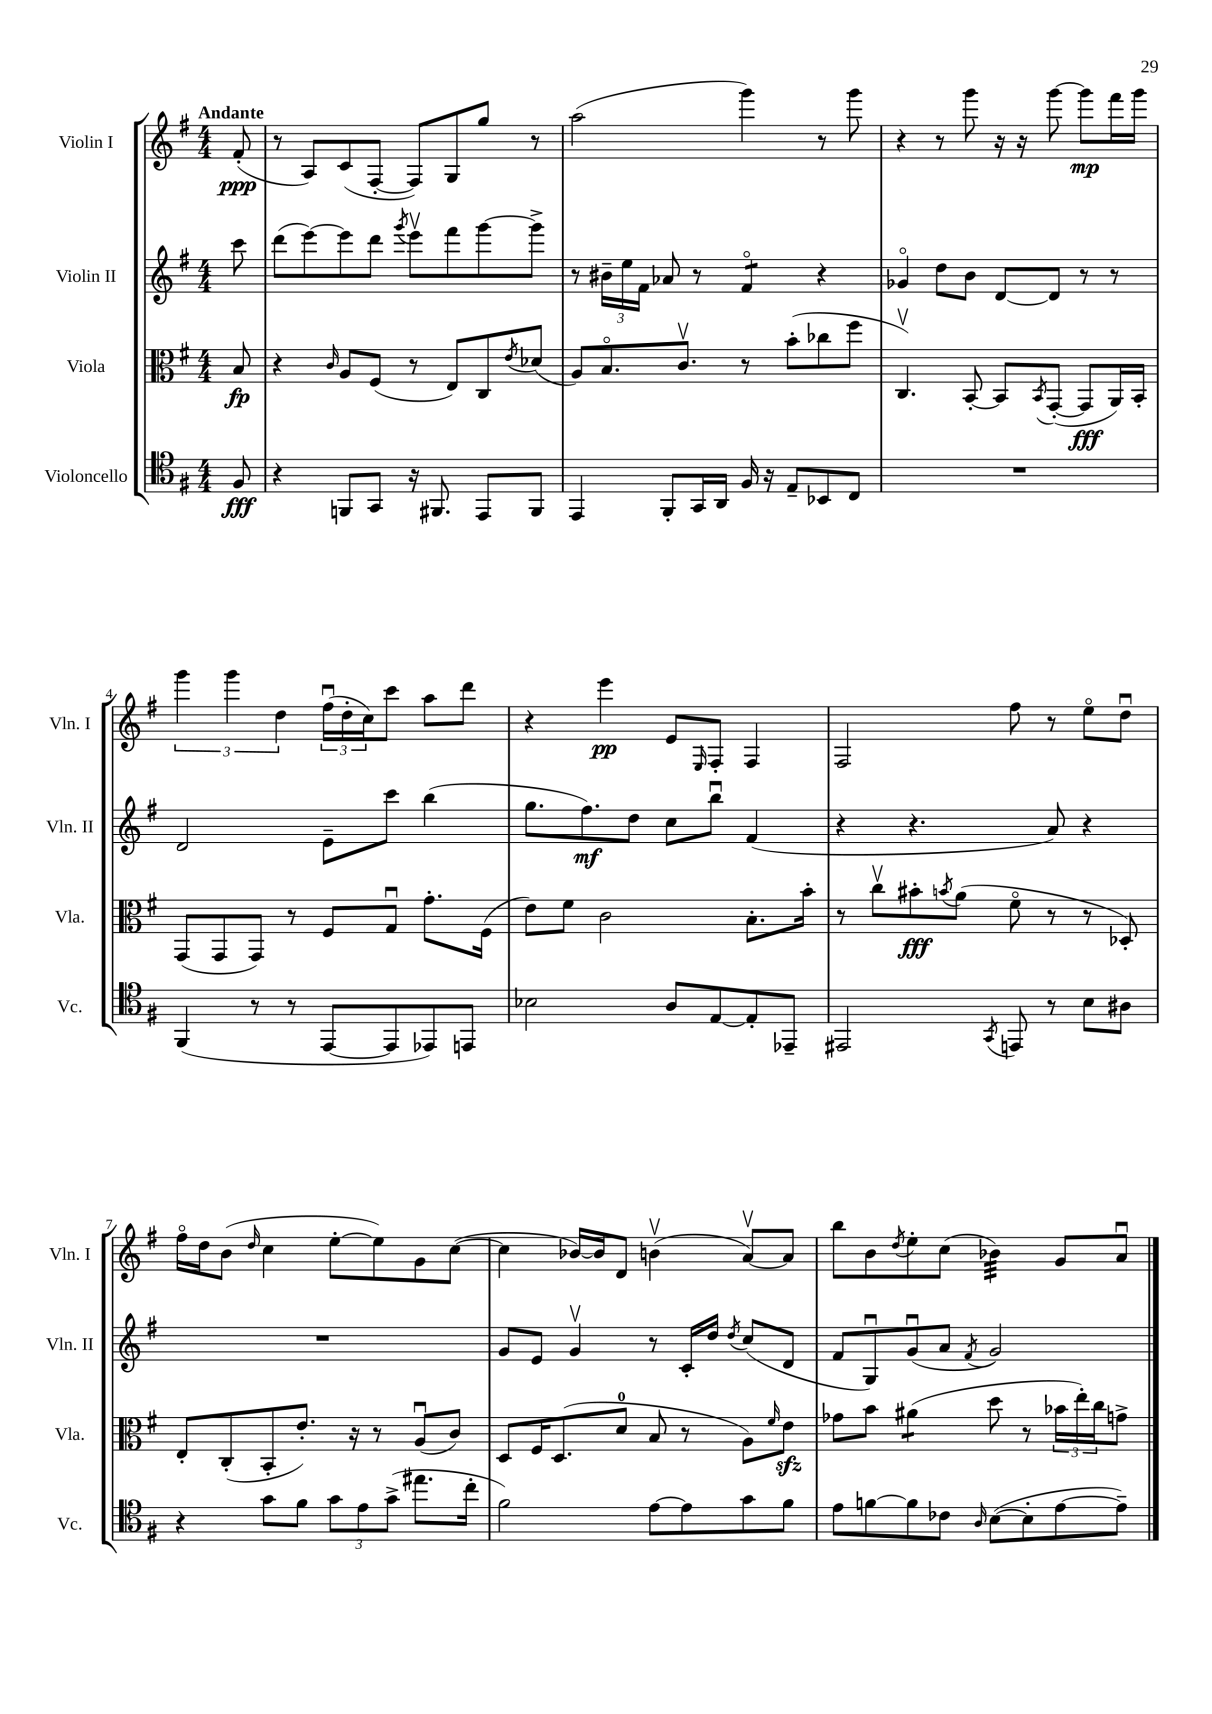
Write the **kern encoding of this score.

**kern	**kern	**kern	**kern
*staff4	*staff3	*staff2	*staff1
*clefC4	*clefC3	*clefG2	*clefG2
*k[f#]	*k[f#]	*k[f#]	*k[f#]
*M4/4	*M4/4	*M4/4	*M4/4
8F#	8B	8ccc	(8f#'
=	=	=	=
4r	4r	(8ddd	8r
.	.	[8eee)	8A)
.	16qqc	.	.
8FF	8A	8eee]	(8c
8GG	(8F#	8ddd	[8F#'
.	.	8qggg	.
16r	8r	8eeev	8F#])
8.FF#	.	.	.
.	8E)	8fff#	8G
8EE	8C	[8ggg	8gg
.	8qe	.	.
8FF#	(8d-	8ggg^]	8r
=	=	=	=
4EE	8A)	8r	(2aa
.	8.Bo	24b#~	.
.	.	24ee	.
.	.	24f#	.
8FF#'	.	8a-	.
.	8.cv	.	.
16GG	.	8r	.
16AA	.	.	.
16F#	8r	4f#o	4ggg)
16r	.	.	.
8E~	(8b'	.	.
8BB-	8cc-	4r	8r
8C	8ff#	.	8ggg
=	=	=	=
1r	4.Cv)	4g-o	4r
.	.	8dd	8r
.	[8BB'	8b	8ggg
.	8BB]	[8d	16r
.	.	.	16r
.	8qBB	.	.
.	([8GG'	8d]	[8ggg
.	8GG]	8r	8ggg]
.	16AA)	8r	16fff#
.	16BB'	.	16ggg
=	=	=	=
(4FF#	(8GG	2d	6ggg
.	8GG	.	.
.	.	.	6ggg
8r	8GG)	.	.
.	.	.	6dd
8r	8r	.	.
[8EE	8F#	8e~	(24ff#u
.	.	.	24dd'
.	.	.	24cc)
8EE]	8Gu	8ccc	8ccc
8EE-)	8.g'	(4bb	8aa
8EE	.	.	8ddd
.	(16F#	.	.
=	=	=	=
2B-	8e)	8.gg	4r
.	8f#	.	.
.	.	8.ff#)	.
.	2c	.	4eee
.	.	8dd	.
8A	.	8cc	8e
.	.	.	16qqE
[8E	.	8bbu	8F#'
8E']	8.B'	(4f#	4F#
8EE-~	.	.	.
.	16b'	.	.
=	=	=	=
2EE#	8r	4r	2F#
.	8ccv	.	.
.	8b#'	4.r	.
.	8qb	.	.
.	(8a	.	.
8qGG	.	.	.
8EE	8f#o	.	8ff#
8r	8r	8a)	8r
8B	8r	4r	8eeo
8A#	8D-')	.	8ddu
=	=	=	=
4r	8E'	1r	16ff#o
.	.	.	16dd
.	(8C'	.	(8b
.	.	.	16qqdd
8g	8BB'	.	4cc
8f#	8.e')	.	.
12g	.	.	[8ee'
.	16r	.	.
12e	.	.	.
.	8r	.	8ee])
(12g^	.	.	.
8.ee#	(8Au	.	8g
.	8c)	.	([8cc
16cc'	.	.	.
=	=	=	=
2f#)	8D	8g	4cc]
.	16F#	8e	.
.	(8.D	.	.
.	.	4gv	[16b-)
.	.	.	16b-]
.	8d	.	8d
[8e	8B	8r	(4bv
8e]	8r	16c'	.
.	.	16dd	.
.	.	8qdd	.
8g	8A)	(8cc	[8av)
.	16qqf#	.	.
8f#	8e	8d	8a]
=	=	=	=
8e	8g-	8f#	8bb
[8f	8b	8Gu)	8b
.	.	.	8qdd
8f]	(4a#	(8gu	8ee'
8c-	.	8a	(8cc
16qqA	.	8qf#	.
([8B	8dd	2g)	4b-)
8B']	8r	.	.
[8e	24b-	.	8g
.	24ee')	.	.
.	24cc	.	.
8e~])	8g^	.	8au
==	==	==	==
*-	*-	*-	*-
